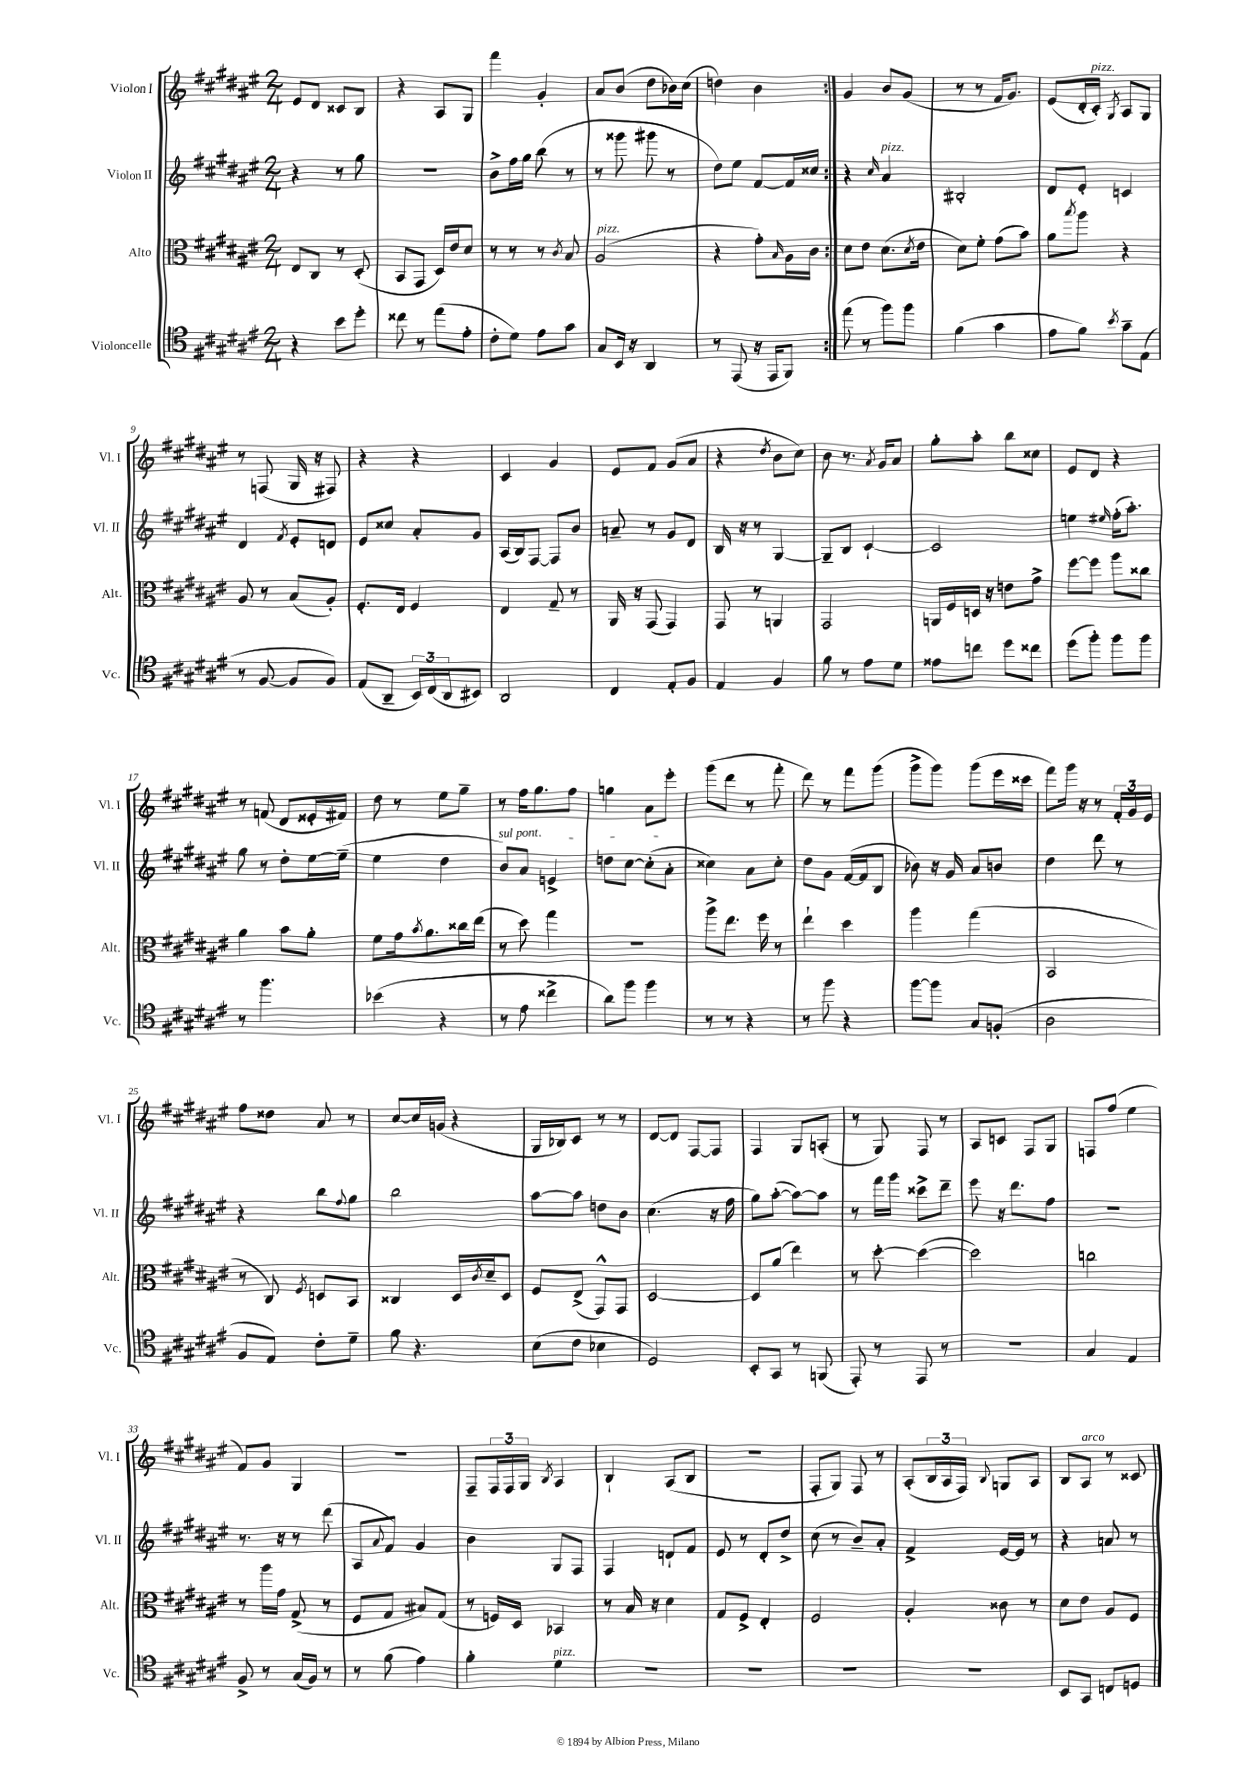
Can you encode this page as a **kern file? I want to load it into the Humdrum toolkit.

**kern	**kern	**kern	**kern
*part4	*part3	*part2	*part1
*staff4	*staff3	*staff2	*staff1
*I"Violoncelle	*I"Alto	*I"Violon II	*I"Violon I
*I'Vc.	*I'Alt.	*I'Vl. II	*I'Vl. I
*clefC4	*clefC3	*clefG2	*clefG2
*k[f#c#g#d#a#e#]	*k[f#c#g#d#a#e#]	*k[f#c#g#d#a#e#]	*k[f#c#g#d#a#e#]
*M2/4	*M2/4	*M2/4	*M2/4
=1	=1	=1	=1
4r	8E#/L	4r	8e#/L
.	8C#/J	.	8d#/J
8b\L	8r	8r	8c##X/L
8dd#'\J	(8D#'/	8gg#\	8B/J
=2	=2	=2	=2
8cc##X\	8BB/L	2r	4r
8r	8GG#/J	.	.
(8ee#\L	16D#/LL)	.	8A#/L
.	16e#/J	.	.
8e#'\J	8d#/J	.	8G#/J
=3	=3	=3	=3
8c#'\L	8r	8b^\L	4fff#\
8d#\J)	8r	16ff#\L	.
.	.	16gg#\JJ	.
8e#\L	8r	(8bb\	4g#'/
.	8qc#/	.	.
8g#\J	8B/	8r	.
=4	=4	=4	=4
!	!LO:TX:a:i:t=pizz.	!	!
8G#/L	(2A#/	8r	8a#/L
16BB/Jk	.	8ggg##X\	(8b/J
16r	.	.	.
4AA#/	.	8ggg#X\	8dd#\L
.	.	8r	16b-X\L)
.	.	.	(16cc#\JJ
=5	=5	=5	=5
8r	4r	8dd#\L)	4ddn\)
(8EE#/	.	8ee#\J	.
16r	8g#'\L)	[8f#/L	4b\
16EE#/KL	.	.	.
.	16qqB/	.	.
8FF#/J)	16A#\L	16f#/L]	.
.	16c#\JJ	16cc##X/JJ	.
=6:|!	=6:|!	=6:|!	=6:|!
(8ee#\	8d#\L	4r	4g#/
8r	8e#\J	.	.
.	.	16qqcc#/	.
!	!	!LO:TX:a:i:t=pizz.	!
8ff#\L)	(8.d#\L	4a#/	8b/L
8ff#\J	.	.	(8g#/J
.	8qd#/	.	.
.	16e#\Jk	.	.
=7	=7	=7	=7
(4f#\	8d#\L)	2B#X'/	8r
.	8f#'\J	.	8r
4g#\	(8g#\L	.	16f#/KL
.	.	.	8.g#/J)
.	8b\J)	.	.
=8	=8	=8	=8
8e#\L	8a#\L	8d#/L	(8e#/L
.	8qbb/	.	.
8f#\J)	8aa#\J	8e#'/J	16d#'/L
!	!	!	!LO:TX:a:i:t=pizz.
.	.	.	16c#'/JJ)
8qb/	.	.	8qG#/
8g#~\L	4r	4cn/	8A#/L
(8E#\J	.	.	8G#/J
!!LO:LB:g=z
=9	=9	=9	=9
8r	8A#/	4d#/	8r
[8F#/	8r	.	(8Fn/
.	.	8qf#/	.
8F#/L]	(8B/L	8e#'/L	16G#/
.	.	.	16r
8F#/J)	8A#'/J)	8dn/J	8F#X/)
=10	=10	=10	=10
(8E#/L	8.F#'/L	8e#/L	4r
8AA#~/J	.	8cc##X/J	.
.	16E#/Jk	.	.
24BB/LL)	4F#/	8a#'/L	4r
(24C#/	.	.	.
24AA#/J	.	.	.
8BB#X/J)	.	8g#/J	.
=11	=11	=11	=11
2AA#/	4E#/	(16A#/LL	4c#/
.	.	16B/J)	.
.	.	[8F#/J	.
.	8G#~/	8F#/L]	4g#/
.	8r	8b/J	.
=12	=12	=12	=12
4C#/	16AA#/	8an~/	8e#/L
.	16r	.	.
.	(8GG#/	8r	8f#/J
8E#'/L	4GG#/)	8g#/L	(8g#/L
8F#/J	.	8d#/J	8a#/J
=13	=13	=13	=13
4E#/	8GG#/	16B/	4r
.	.	16r	.
.	8r	8r	.
.	.	.	8qdd#/
4F#/	4AAn/	[4G#/	8b\L
.	.	.	8cc#\J)
=14	=14	=14	=14
8f#\	2GG#/	8G#~/L]	8b\
8r	.	8B/J	8.r
8e#\L	.	[4c#`/	.
.	.	.	8qa#/
.	.	.	16g#/KL
8d#\J	.	.	8a#/J
=15	=15	=15	=15
8e##X\L	16AAn/LL	2c#/]	8gg#'\L
.	16F#/	.	.
8ccn\J	16Dn/JJ	.	8aa#'\J
.	16r	.	.
8dd#\L	8en\L	.	8bb\L
8cc##X\J	8g#^\J	.	8cc##X\J
=16	=16	=16	=16
(8dd#\L	[8ff#\L	4een\	8e#/L
8ff#'\J)	8ff#\J]	.	8d#/J
.	.	16qqee#X/	.
8ff#\L	8aa#\L	(16ff#'\KL	4r
.	.	8.aa#'\J)	.
8ff#\J	8cc##X\J	.	.
!!LO:LB:g=z
=17	=17	=17	=17
8r	4a#\	8gg#\	8r
4.ff#\	.	8r	(8fn/
.	8b\L	8dd#'\L	8d#/L
.	8a#'\J	[16ee#\L	16e##X'/L
.	.	(16ee#~\JJ]	16f#X/JJ)
=18	=18	=18	=18
(4b-X\	8f#\L	4ee#\	8dd#\
.	16g#\k	.	8r
.	8qb/	.	.
.	8.a#\	.	.
4r	.	4dd#\	8ee#\L
.	16cc##X\L	.	8gg#~\J
.	(16ee#\JJ	.	.
=19	=19	=19	=19
!	!	!LO:TX:a:i:t=sul pont.	!
8r	8r	8b/L)	8r
8e#\	8dd#\)	8a#/J	16ff#\KL
.	.	.	8.gg#\
4cc##X^\	4gg#\	4en^/	.
.	.	.	8ff#\J
=20	=20	=20	=20
8a#\L)	2r	8ddn\L	4ggn\
8ff#\J	.	[8cc#\J	.
4ff#\	.	(8cc#'\L]	8a#\L
.	.	8a#'\J	8eee#'\J
=21	=21	=21	=21
8r	8aa#^\L	4cc##X\)	(8ggg#\L
8r	8.ee#\J	.	8ddd#\J
4r	.	8a#\L	8r
.	16ff#\	.	.
.	8r	8cc##'\J	8fff#'\
=22	=22	=22	=22
8r	4ee#`\	8dd#\L	8ddd#\)
8ff#\	.	8g#\J	8r
4r	4dd#\	([16f#/LL	8fff#\L
.	.	16f#/J]	.
.	.	8B/J	(8ggg#\J
=23	=23	=23	=23
[8ff#\L	4aa#\	8b-X\)	8ggg#^\L
8ff#\J]	.	16r	8ggg#\J)
.	.	16g#/	.
8G#/L	(4gg#\	8a#/L	(8ggg#\L
(8Fn'/J	.	8bn/J	16eee#\L
.	.	.	16ccc##X\JJ
=24	=24	=24	=24
2A#\	2BB/	4dd#\	8fff#\L)
.	.	.	16ggg#\Jk
.	.	.	16r
.	.	8ddd#\	8r
.	.	8r	24f#'/LL
.	.	.	24g#/
.	.	.	24e#/JJ
!!LO:LB:g=z
=25	=25	=25	=25
8F#/L	8r	4r	8ff#\L
8E#/J)	8C#/)	.	8dd##X\J
.	8qF#/	.	.
8c#'\L	8Dn/L	8bb\L	8a#/
.	.	8qqff#/	.
8d#~\J	8BB/J	8gg#\J	8r
=26	=26	=26	=26
8f#\	4C##X/	2bb\	[8cc#/L
4.r	.	.	16cc#/L]
.	.	.	(16gn/JJ
.	16D#/LL	.	4r
.	8qc#/	.	.
.	16d#~/J	.	.
.	8D#/J	.	.
=27	=27	=27	=27
(8B\L	8F#/L	[8aa#\L	16G#/LL
.	.	.	16B-X/J)
8c#\J	(8E#^/J	8aa#\J]	8c#/J
4B-X\	8GG#^^/L)	8ddn\L	8r
.	8GG#/J	8b\J	8r
=28	=28	=28	=28
2D#/)	[2D#/	(4.cc#\	[8d#/L
.	.	.	8d#/J]
.	.	.	[8F#/L
.	.	16r	8F#/J]
.	.	16ff#\	.
=29	=29	=29	=29
8BB'/L	8D#/L]	8gg#\L)	4F#/
8GG#/J	(8a#/J	([8aa#'\J	.
8r	4ee#\)	8aa#\L_)	8G#/L
(8FFn/	.	8aa#\J]	(8An'/J
=30	=30	=30	=30
8EE#'/)	8r	8r	8r
8r	[8dd#'\	16fff#\LL	8G#/)
.	.	16ggg#\JJ	.
8EE#/	(4dd#\_	8ccc##X^\L	8F#/
8r	.	8ddd#~\J	8r
=31	=31	=31	=31
2r	2dd#\])	8eee#\	8A#/L
.	.	16r	8cn/J
.	.	8.ddd#\L	.
.	.	.	8F#/L
.	.	8ff#\J	8G#/J
=32	=32	=32	=32
4G#/	2ccn\	2r	8Fn/L
.	.	.	(8ff#/J
4E#/	.	.	4ee#\
!!LO:LB:g=z
=33	=33	=33	=33
8F#^/	8r	8.r	8f#/L)
8r	16aa#\LL	.	8g#/J
.	16g#\JJ	16r	.
(16G#/LL	(8G#^/	8r	4G#/
16F#/JJ)	.	.	.
8r	8r	(8ddd#\	.
=34	=34	=34	=34
8r	8F#/L	8A#/L	2r
.	.	8qqa#/	.
(8f#\	8G#/J	8f#/J)	.
4e#\)	8B#X/L)	4g#/	.
.	(8G#/J	.	.
=35	=35	=35	=35
4f#'\	8r	4b\	8F#~/L
.	16Fn/LL)	.	24F#/L
.	.	.	24F#/
.	16D#/JJ	.	.
.	.	.	24G#/JJ
.	.	.	8qB/
!LO:TX:a:i:t=pizz.	!	!	!
4d#\	4BB-X/	8G#/L	4A#/
.	.	8F#/J	.
=36	=36	=36	=36
2r	8r	4F#/	4B`/
.	16B/	.	.
.	16r	.	.
.	4d#\	8dn`/L	(8A#/L
.	.	8f#/J	8B/J
=37	=37	=37	=37
2r	8G#/L	8e#/	2r
.	8F#^/J	8r	.
.	4E#'/	8d#'/L	.
.	.	8dd#^/J	.
=38	=38	=38	=38
2r	2F#/	(8cc#\	8F#'/L
.	.	8r	8G#/J)
.	.	8b~/L)	8F#/
.	.	8a#'/J	8r
=39	=39	=39	=39
2r	4A#'/	4f#^/	(8A#'/L
.	.	.	24B/L
.	.	.	24A#/
.	.	.	24F#/JJ)
.	.	.	8qqB/
.	8c##X\	[16e#/LL	8Gn/L
.	.	16e#/JJ]	.
.	8r	8r	8A#/J
=40	=40	=40	=40
8BB/L	8d#\L	4r	8B/L
!	!	!	!LO:TX:a:i:t=arco
8GG#/J	8e#\J	.	8A#/J
8Cn/L	8A#/L	8an/	8r
8Dn/J	8F#/J	8r	8c##X/
==	==	==	==
*-	*-	*-	*-
